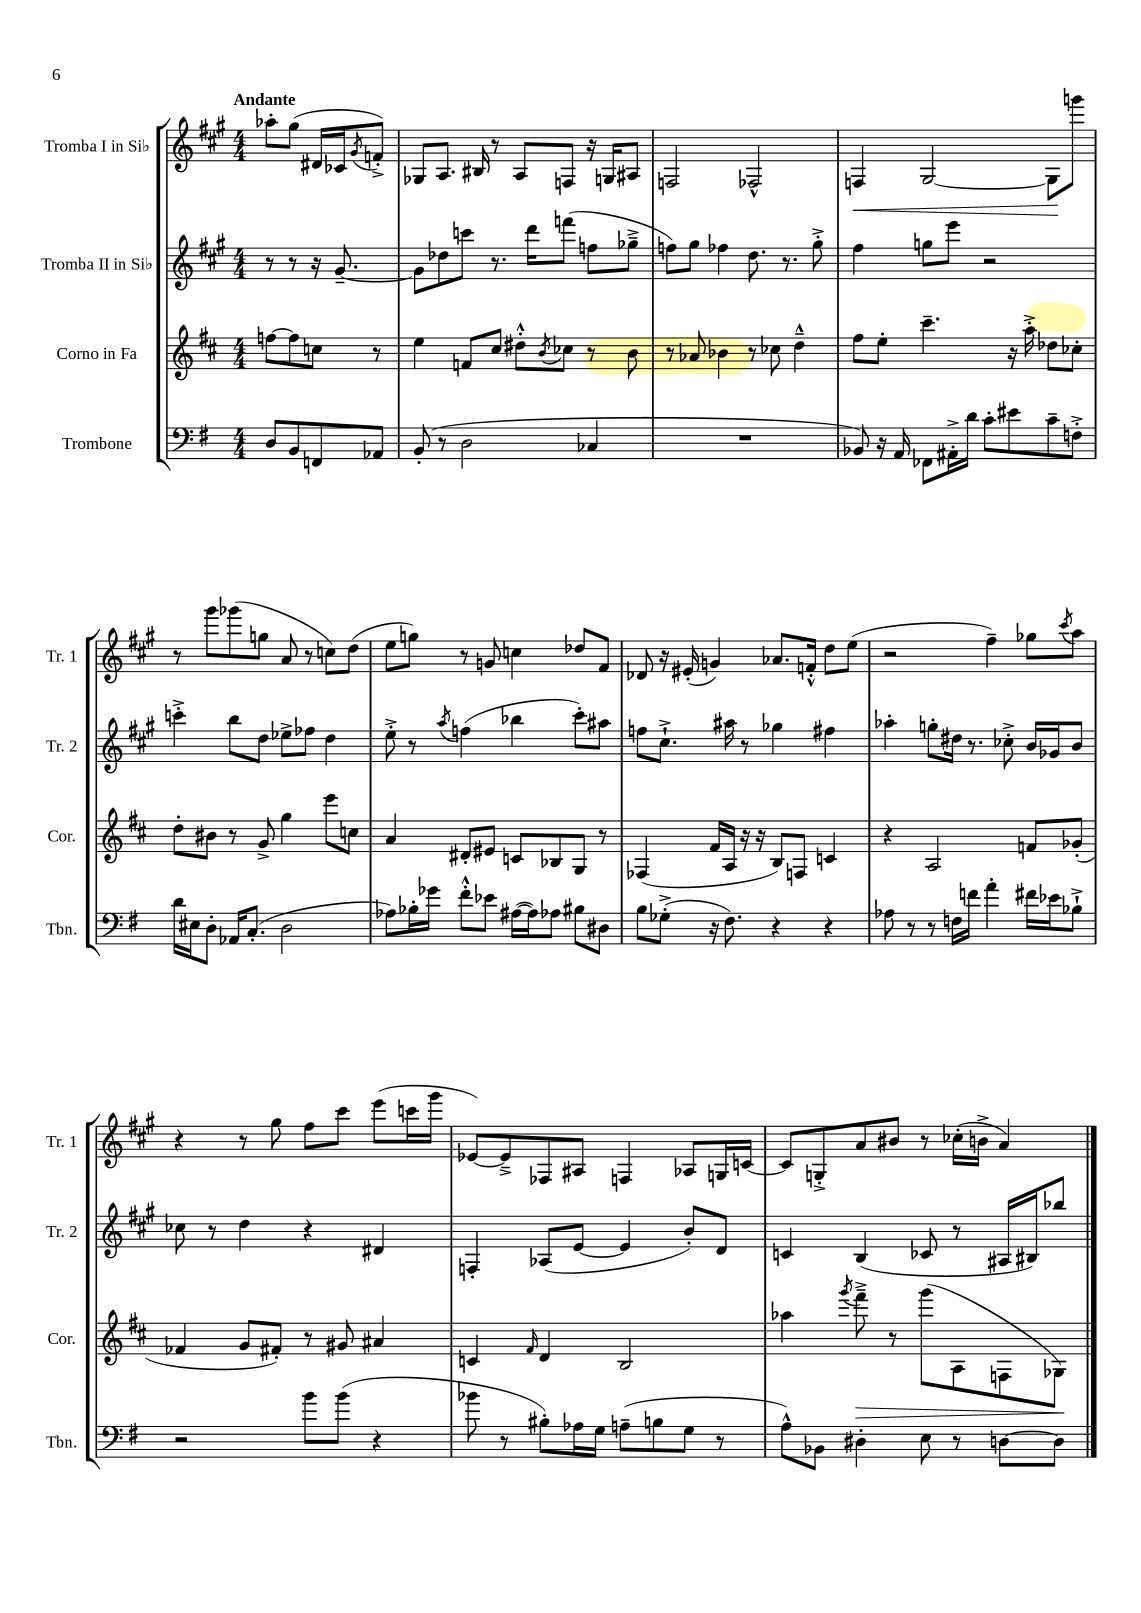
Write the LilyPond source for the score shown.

<<
\new StaffGroup <<
\new Staff = "s0" \with { instrumentName = "Tromba I in Sib" shortInstrumentName = "Tr. 1" } {
    \clef treble \key a \major \numericTimeSignature \time 4/4 \partial 2 \tempo "Andante"
    aes''8-. gis''8( dis'16 ces'16 \acciaccatura { gis'8 } f'8-.->) |
    ges8 a8. bis16 r8 a8 f8 r16 g16 ais8 |
    f2 fes2-^ |
    f4\< gis2~ gis8\! g'''8 |
    r8 gis'''8 ges'''8( g''8 a'8 r8 c''8) d''8( |
    e''8 g''8) r8 g'8 c''4 des''8 fis'8 |
    des'8 r16 eis'16-.( g'4) aes'8. f'16-.-^ d''8 e''8( |
    r2 fis''4--) ges''8 \acciaccatura { cis'''8 } a''8 |
    r4 r8 gis''8 fis''8 cis'''8 e'''8( c'''16 gis'''16 |
    ees'8~) ees'8---> fes8 ais8 f4 aes8 g16 c'16~ |
    c'8 g8-.-> a'8 bis'8 r8 ces''16-.( b'16-> a'4) \bar "|." |
}
\new Staff = "s1" \with { instrumentName = "Tromba II in Sib" shortInstrumentName = "Tr. 2" } {
    \clef treble \key a \major \numericTimeSignature \time 4/4 \partial 2
    r8 r8 r16 gis'8.~-- |
    gis'8 des''8 c'''8 r8. d'''16 f'''8( f''8 ges''8---> |
    f''8) gis''8 fes''4 d''8. r8. gis''8-.-> |
    fis''4 g''8 e'''8 r2 |
    c'''4-.-> b''8 d''8 ees''8-> fes''8 d''4 |
    e''8-.-> r8 \acciaccatura { a''8 } f''4( bes''4 cis'''8-.) ais''8 |
    f''8 cis''8.-!-> ais''16 r8 ges''4 fis''4 |
    aes''4-. g''8-. dis''16 r8. ces''8-.-> b'16 ges'16 b'8 |
    ces''8 r8 d''4 r4 dis'4 |
    f4-. aes8( e'8~ e'4 b'8-.) d'8 |
    c'4 b4( ces'8 r8 ais16 bis16) bes''8 \bar "|." |
}
\new Staff = "s2" \with { instrumentName = "Corno in Fa" shortInstrumentName = "Cor." } {
    \clef treble \key d \major \numericTimeSignature \time 4/4 \partial 2
    f''8~ f''8 c''8 r8 |
    e''4 f'8 cis''8 dis''8-.-^ \acciaccatura { b'8 } ces''8 r8 b'8 |
    r8 aes'8 bes'4 r8 ces''8 d''4---^ |
    fis''8 e''8-. cis'''4.-- r16 a''16-.-> des''8 ces''8-. |
    d''8-. bis'8 r8 g'8-> g''4 e'''8 c''8 |
    a'4 dis'8-. eis'8 c'8 bes8 g8 r8 |
    fes4( fis'16 a16 r16 r16 b8) f8 c'4 |
    r4 a2 f'8 ges'8-.( |
    fes'4 g'8 fis'8-.) r8 gis'8 ais'4 |
    c'4 \grace { fis'16 } d'4 b2 |
    aes''4 \acciaccatura { g'''8 } fis'''8--->\> r8 g'''8( a8 f8 ges8\!) \bar "|." |
}
\new Staff = "s3" \with { instrumentName = "Trombone" shortInstrumentName = "Tbn." } {
    \clef bass \key g \major \numericTimeSignature \time 4/4 \partial 2
    d8 b,8 f,8 aes,8 |
    b,8-.( r8 d2 ces4 |
    R1 |
    bes,8) r16 a,16 fes,8 ais,16-.-> d'16 c'8-. eis'8 c'8-- f8-.-> |
    d'16 eis16 d8-. aes,16 c8.-.( d2 |
    aes8) bes16-. ges'16 fis'8-.-^ ees'8 ais16~( ais16) aes8 bis8 dis8 |
    b8 ges8-.->( r16 fis8.) r4 r4 |
    aes8 r8 r8 f16 f'16 a'4-. fis'16 ees'16 bes8-!-> |
    r2 b'8 b'8( r4 |
    bes'8 r8 bis8-.) aes16 g16 a8--( b8 g8 r8 |
    a8-^) bes,8 dis4-. e8 r8 d8~ d8 \bar "|." |
}
>>
>>
\layout { \context { \Score \remove "Bar_number_engraver" } }
